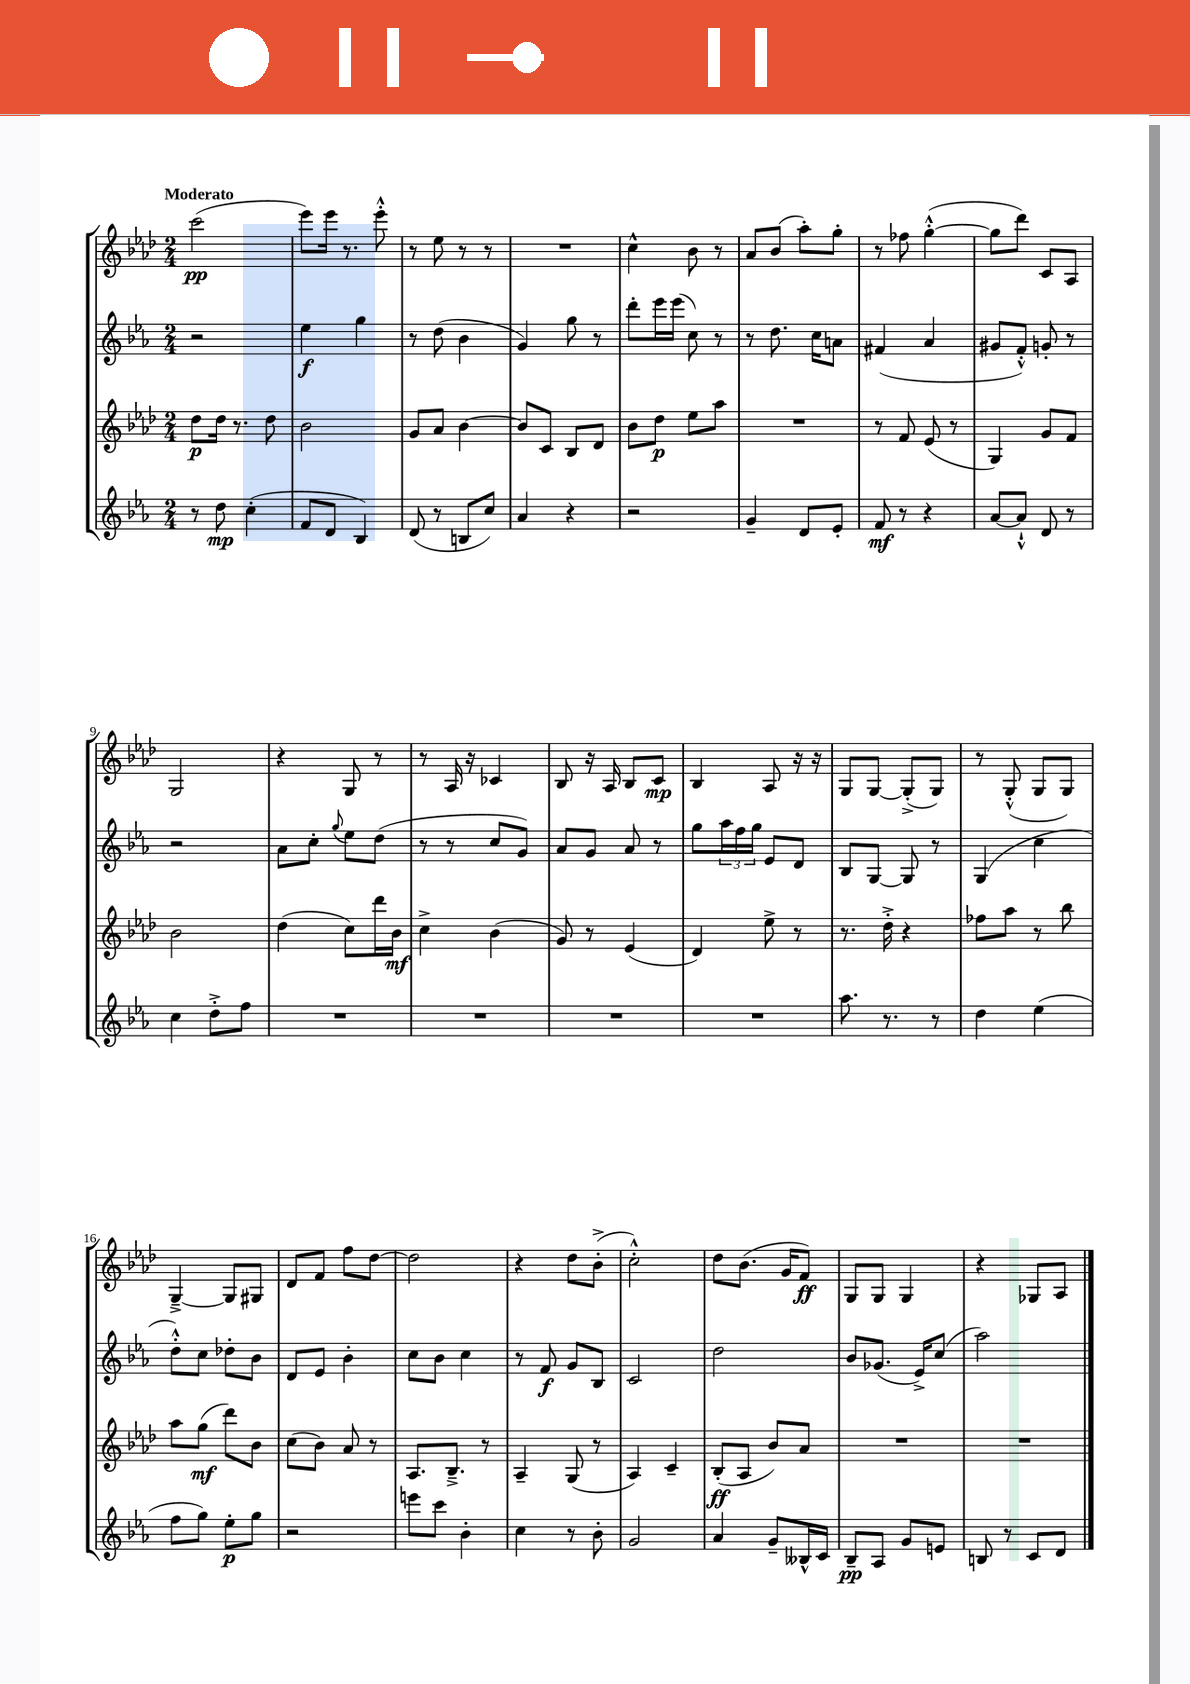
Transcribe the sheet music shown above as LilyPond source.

<<
\new StaffGroup <<
\new Staff = "s0" {
    \clef treble \key aes \major \numericTimeSignature \time 2/4 \tempo "Moderato"
    c'''2\pp( |
    ees'''8) ees'''16 r8. ees'''8-.-^ |
    r8 ees''8 r8 r8 |
    R2 |
    c''4-^ bes'8 r8 |
    aes'8 bes'8( aes''8-.) g''8-. |
    r8 fes''8 g''4~-.-^( |
    g''8 des'''8) c'8 aes8 |
    g2 |
    r4 g8 r8 |
    r8 aes16 r16 ces'4 |
    bes8 r16 aes16 bes8 c'8\mp |
    bes4 aes8 r16 r16 |
    g8 g8~ g8-.->( g8) |
    r8 g8-.-^( g8 g8) |
    g4~---> g8 gis8 |
    des'8 f'8 f''8 des''8~ |
    des''2 |
    r4 des''8 bes'8-.->( |
    c''2-.-^) |
    des''8 bes'8.( g'16 f'8\ff) |
    g8 g8 g4 |
    r4 ges8 aes8 \bar "|." |
}
\new Staff = "s1" {
    \clef treble \key ees \major \numericTimeSignature \time 2/4
    r2 |
    ees''4\f g''4 |
    r8 d''8( bes'4 |
    g'4) g''8 r8 |
    d'''8-. ees'''16 ees'''16( c''8) r8 |
    r8 d''8. c''16 a'8 |
    fis'4( aes'4 |
    gis'8 f'8-.-^) g'8-. r8 |
    r2 |
    aes'8 c''8-. \appoggiatura { g''8 } ees''8 d''8( |
    r8 r8 c''8 g'8) |
    aes'8 g'8 aes'8 r8 |
    g''8 \tuplet 3/2 { aes''16 f''16 g''16 } ees'8 d'8 |
    bes8 g8~ g8 r8 |
    g4( c''4 |
    d''8-.-^) c''8 des''8-. bes'8 |
    d'8 ees'8 bes'4-. |
    c''8 bes'8 c''4 |
    r8 f'8\f g'8 bes8 |
    c'2 |
    d''2 |
    bes'8 ges'8.( ees'16->) c''8( |
    aes''2) \bar "|." |
}
\new Staff = "s2" {
    \clef treble \key aes \major \numericTimeSignature \time 2/4
    des''8\p des''16 r8. des''8 |
    bes'2 |
    g'8 aes'8 bes'4~ |
    bes'8 c'8 bes8 des'8 |
    bes'8 des''8\p ees''8 aes''8 |
    R2 |
    r8 f'8 ees'8( r8 |
    g4) g'8 f'8 |
    bes'2 |
    des''4( c''8) des'''16 bes'16\mf |
    c''4-> bes'4( |
    g'8) r8 ees'4( |
    des'4) ees''8-> r8 |
    r8. des''16-.-> r4 |
    fes''8 aes''8 r8 bes''8 |
    aes''8 g''8\mf( des'''8) bes'8 |
    c''8( bes'8) aes'8 r8 |
    aes8. bes8.---> r8 |
    aes4-- g8( r8 |
    aes4) c'4-- |
    bes8-.\ff( aes8 bes'8) aes'8 |
    R2 |
    R2 \bar "|." |
}
\new Staff = "s3" {
    \clef treble \key ees \major \numericTimeSignature \time 2/4
    r8 d''8\mp c''4-.( |
    f'8 d'8 bes4) |
    d'8( r8 b8 c''8) |
    aes'4 r4 |
    r2 |
    g'4-- d'8 ees'8-. |
    f'8\mf r8 r4 |
    aes'8~ aes'8-!-^ d'8 r8 |
    c''4 d''8-.-> f''8 |
    R2 |
    R2 |
    R2 |
    R2 |
    aes''8. r8. r8 |
    d''4 ees''4( |
    f''8 g''8) ees''8-.\p g''8 |
    r2 |
    e'''8 c'''8 bes'4-. |
    c''4 r8 bes'8-. |
    g'2 |
    aes'4 g'8-- beses16-^ c'16 |
    bes8--\pp aes8 g'8 e'8 |
    b8 r8 c'8 d'8 \bar "|." |
}
>>
>>
